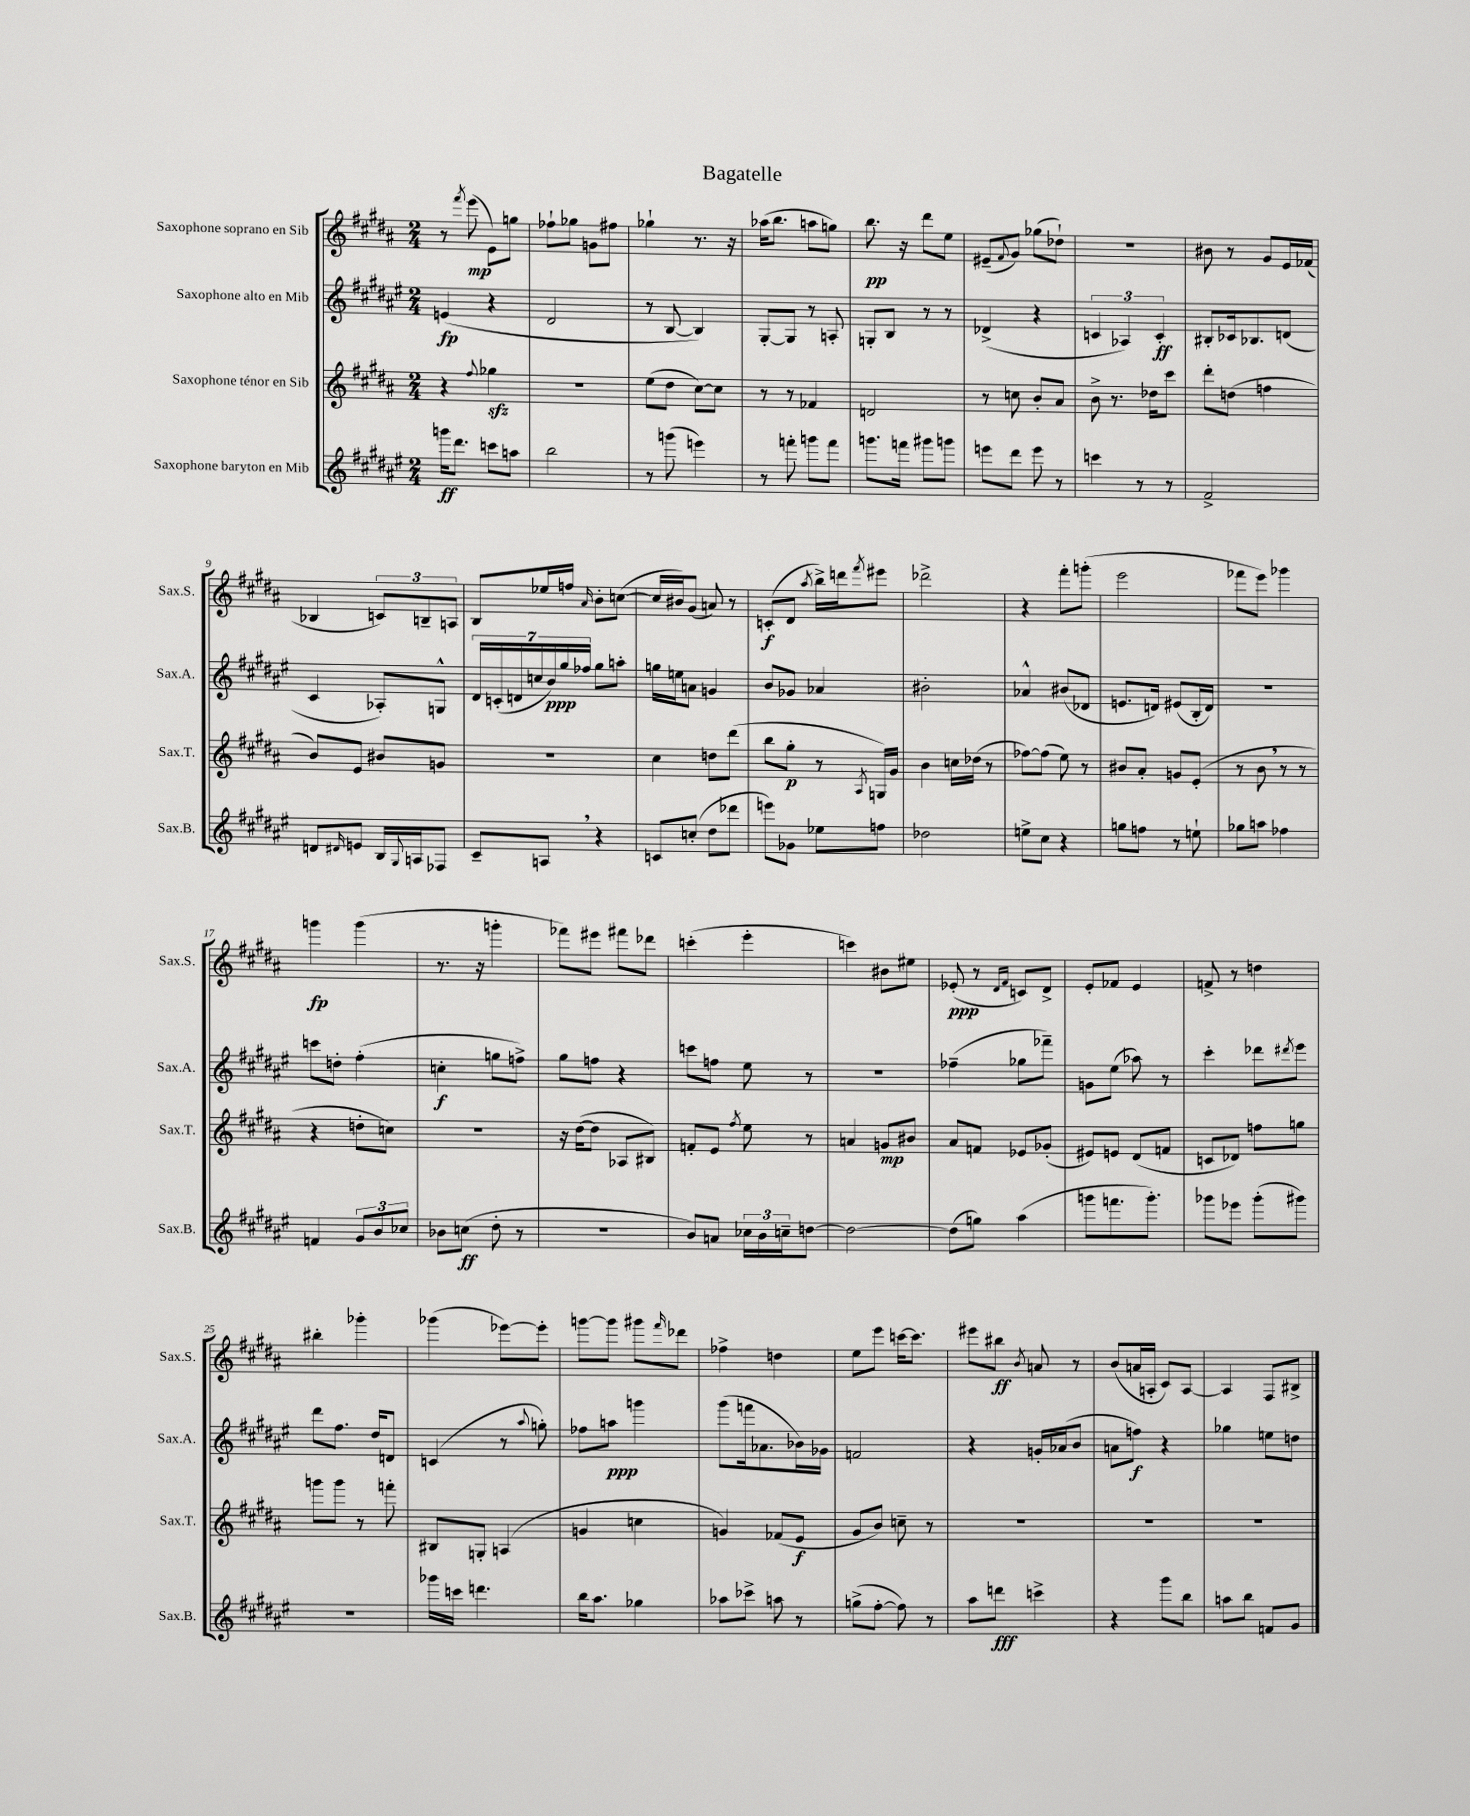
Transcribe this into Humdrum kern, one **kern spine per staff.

**kern	**kern	**kern	**kern
*staff4	*staff3	*staff2	*staff1
*clefG2	*clefG2	*clefG2	*clefG2
*k[f#c#g#d#a#e#]	*k[f#c#g#d#a#]	*k[f#c#g#d#a#e#]	*k[f#c#g#d#a#]
*M2/4	*M2/4	*M2/4	*M2/4
16ggg\LK	4r	(4e/	8r
8.ddd#\J	.	.	.
.	.	.	8qfff#/
.	.	.	(8eee\
.	8qqff#/	.	.
8ccc\L	4gg-\	4r	8e\L)
8aa\J	.	.	8gg\J
=	=	=	=
2bb\	2r	2d#/	8ff-`\L
.	.	.	8gg-\J
.	.	.	8g\L
.	.	.	8ff#\J
=	=	=	=
8r	(8ee\L	8r	4gg-`\
(8ggg\	8dd#\J	[8B/	.
4eee\)	[8cc#\L)	4B/])	8.r
.	8cc#\]J	.	.
.	.	.	16r
=	=	=	=
8r	8r	[8G#'/L	(16aa-\LK
.	.	.	8.bb\J
8fff'\	8r	8G#/]J	.
8ggg\L	4f-/	8r	8aa\L
8fff\J	.	8A'/	8gg\J)
=	=	=	=
8.ggg\L	2d/	8G'/L	8.bb\
.	.	8B/J	.
16fff\Jk	.	.	16r
8ggg#\L	.	8r	8ddd#\L
8ggg\J	.	8r	8ee\J
=	=	=	=
8eee\L	8r	(4d-^/	(8e#~/L
.	.	.	8qqf#/
8ddd#\J	8cc\	.	8g#/J)
8eee\	8b'/L	4r	(8gg-\L
8r	8a#/J	.	8dd-`\J)
=	=	=	=
4ccc\	8b^\	6c/	2r
.	8.r	.	.
.	.	6A-/)	.
8r	.	.	.
.	16dd-\LK	.	.
.	.	6c'/	.
8r	8ccc#\J	.	.
=	=	=	=
2f#^/	8ddd#'\L	8B#'/L	8b#\
.	(8dd\J	16c-/k	8r
.	.	8.B-/	.
.	4ff\	.	8g#/L
.	.	(8d/J	16e/L
.	.	.	(16f-/JJ
=	=	=	=
8d/L	8b/L)	4c#/	4B-/
16qqd#/	.	.	.
8e/J	8e/J	.	.
16B/LL	8b#/L	8A-'/L)	12c/L)
8qqG#/	.	.	.
16A/J	.	.	.
.	.	.	12B~/
8F-/J	8g/J	8G^^/J	.
.	.	.	12A/J
=	=	=	=
8c#~/L	2r	28d#/LL	8B/L
.	.	(28c'/	.
.	.	28d/	.
.	.	28cc/	.
8A/J	.	.	16ee-/L
.	.	28b/)	.
.	.	28gg#/	.
.	.	.	16ff/JJ
.	.	28ff-/JJ	.
.	.	.	16qqa#/
4r	.	8gg#\L	8b'\L
.	.	8aa'\J	([8cc\J
=	=	=	=
8c/L	4cc#\	16gg\LL	16cc/]LL
.	.	16ee\J	16b#/J)
(8cc'/J	.	8a\J	(8g#/J
8dd#\L	8dd\L	4g/	8a/)
8ddd-\J	(8ddd#\J	.	8r
=	=	=	=
8eee\L)	8bb\L	8b/L	(8c'/L
8g-\J	8gg#'\J	8g-/J	8d#/J
.	.	.	8qaa#/
8ee-\L	8r	4a-/	16bb^\LL)
.	.	.	16ddd\J
.	8qA#/	.	8qfff#/
8ff\J	16G/LL)	.	8eee#\J
.	16g#/JJ	.	.
=	=	=	=
2dd-\	4b\	2b#'\	2ddd-^\
.	16cc\LL	.	.
.	(16dd-\JJ	.	.
.	8r	.	.
=	=	=	=
8ee^\L	[8ff-\L)	4a-^^/	4r
8cc#\J	(8ff-\]J	.	.
4r	8ee\)	(8b#/L	8fff#'\L
.	8r	8d-/J	(8ggg'\J
=	=	=	=
8gg\L	8b#/L	8.e/L	2eee\
8ff\J	8a#'/J	.	.
.	.	16d/Jk)	.
8r	8g/L	(8e#/L	.
8ee`\	(8e'/J	16B'/L	.
.	.	16d/JJ)	.
=	=	=	=
8gg-\L	8r	2r	8fff-\L
8aa\J	8b\	.	8eee\J)
4ff-\	8r	.	4ggg-\
.	8r	.	.
=	=	=	=
4f/	4r	8ccc\L	4ggg\
.	.	8dd'\J	.
12g#/L	8dd'\L	(4ff#'\	(4ggg\
12b/	.	.	.
.	8cc\J)	.	.
12cc-/J	.	.	.
=	=	=	=
8b-\L	2r	4cc'\	8.r
(8cc\J	.	.	.
.	.	.	16r
8dd#'\	.	8gg\L	4ggg'\
8r	.	8ff^\J)	.
=	=	=	=
2r	16r	8gg#\L	8fff-\L)
.	([16dd#\LK	.	.
.	8dd#\]J	8ff\J	8eee#\J
.	8A-/L	4r	8fff#\L
.	8B#/J)	.	8ddd-\J
=	=	=	=
8b/L)	8f'/L	8ccc\L	(4ccc'\
8a/J	8e/J	8ff\J	.
.	8qff#/	.	.
24cc-\LL	8ee\	8ee#\	4eee'\
24b\	.	.	.
24cc~\J	.	.	.
[8dd\J	8r	8r	.
=	=	=	=
2dd\_	4a/	2r	4ccc\)
.	8g/L	.	8b#\L
.	8b#/J	.	8ee#\J
=	=	=	=
(8dd\]L	8a#/L	(4ff-~\	(8e-'/
8gg\J)	8f/J	.	8r
.	.	.	16qqd#/LL
.	.	.	16qqf#/JJ
(4aa#\	8e-/L	8gg-\L	8c/L)
.	(8g-'/J	8fff-~\J)	8d#^/J
=	=	=	=
8ggg\L	8e#/L)	8g\L	8e'/L
8.fff\	8e/J	(8ee#\J	8f-/J
.	(8d#/L	8aa-\)	4e/
8.ggg'\J)	.	.	.
.	8f/J	8r	.
=	=	=	=
8ggg-\L	8c/L	4ccc#'\	8f^/
8eee-\J	8d-/J)	.	8r
(8ggg-'\L	8ff\L	8ddd-\L	4dd\
.	.	8qddd#/	.
8ggg#\J)	8gg\J	8eee#\J	.
=	=	=	=
2r	8ggg\L	8ddd#\L	4bb#'\
.	8ggg\J	8.ff#\J	.
.	8r	.	4ggg-'\
.	.	16dd#/LK	.
.	8fff'\	8d/J	.
=	=	=	=
16ggg-\LL	8B#/L	(4c/	(4ggg-\
16ccc\JJ	.	.	.
4.ddd\	8G'/J	.	.
.	(4A/	8r	[8eee-\L)
.	.	8qqaa#/	.
.	.	8gg'\)	8eee-'\]J
=	=	=	=
16bb\LK	4g/	8ff-\L	[8ggg\L
8.aa#\J	.	.	.
.	.	8aa\J	8ggg\]J
4gg-\	4cc\	4ggg\	8ggg#\L
.	.	.	16qqfff#/
.	.	.	8ddd-\J
=	=	=	=
8aa-\L	4g/)	(8ggg#\L	4ff-^\
8ccc-^\J	.	16fff\k	.
.	.	8.a-\	.
8aa\	(8f-/L	.	4dd\
8r	8e/J	16b-\L)	.
.	.	16g-\JJ	.
=	=	=	=
(8gg^\L	8g#/L	2f/	8ee\L
[8ff#'\J	8b/J)	.	8eee\J
8ff#\])	8cc~\	.	[16ccc\LK
.	.	.	8.ccc\]J
8r	8r	.	.
=	=	=	=
8aa#\L	2r	4r	8eee#\L
8ddd\J	.	.	8bb#\J
.	.	.	8qb/
4ccc^\	.	16g'/LL	8a/
.	.	(16a-/J	.
.	.	8b/J	8r
=	=	=	=
4r	2r	8a\L	(8b/L
.	.	8ff\J)	16a/L
.	.	.	16A'/JJ
8ggg#\L	.	4r	8c#/L)
8bb\J	.	.	[8A/J
=	=	=	=
8aa\L	2r	4gg-\	4A/]
8bb\J	.	.	.
8f/L	.	8ee\L	8F#/L
8g#/J	.	8dd\J	8B#^/J
==	==	==	==
*-	*-	*-	*-
